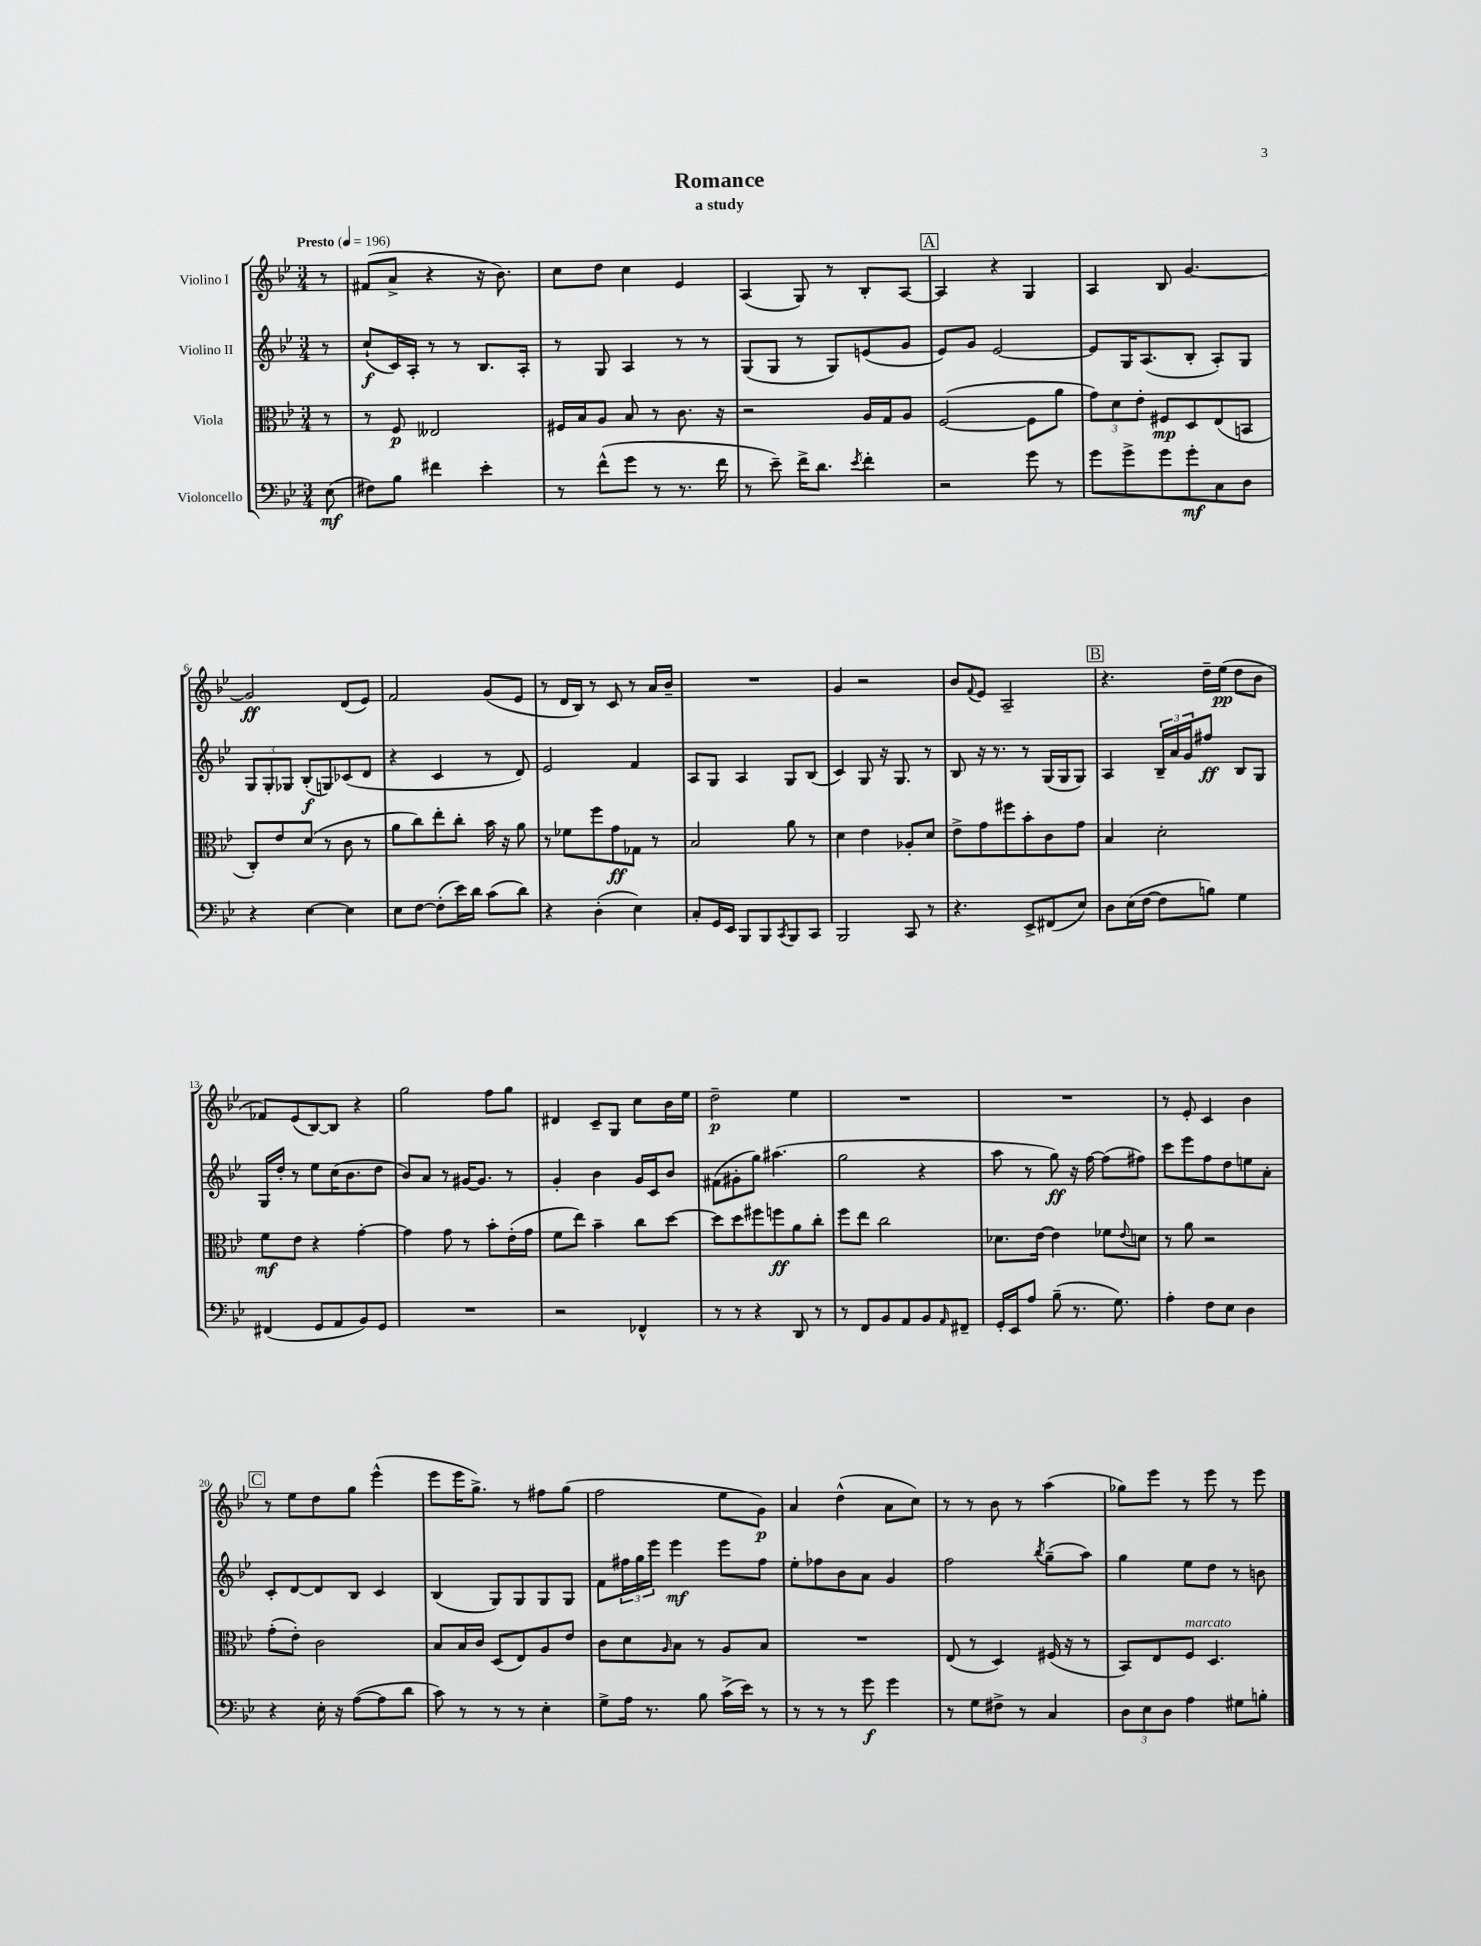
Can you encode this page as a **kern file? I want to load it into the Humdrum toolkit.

**kern	**kern	**kern	**kern
*staff4	*staff3	*staff2	*staff1
*clefF4	*clefC3	*clefG2	*clefG2
*k[b-e-]	*k[b-e-]	*k[b-e-]	*k[b-e-]
*M3/4	*M3/4	*M3/4	*M3/4
*MM196	*MM196	*MM196	*MM196
(8E-\	8r	8r	8r
=	=	=	=
8F#\L)	8r	(8cc`/L	(8f#/L
8B-\J	8F/	16c/L)	8a^/J
.	.	16A'/JJ	.
4f#\	2E--/	8r	4r
.	.	8r	.
4e-'\	.	8.B-/L	16r
.	.	.	8.b-\)
.	.	16A'/Jk	.
=	=	=	=
8r	16F#/LL	8r	8cc\L
.	16B-/J	.	.
(8f^^\L	8A/J	8G/	8dd\J
8g\J	8B-/	4A/	4cc\
8r	8r	.	.
8.r	8.c\	8r	4e-/
.	.	8r	.
16f\	16r	.	.
=	=	=	=
8r	2r	(8G/L	(4A/
8e-~\)	.	8G/J	.
16f^\LK	.	8r	8G/)
8.d\J	.	.	.
.	.	8G/L)	8r
8qe-/	.	.	.
4f'\	16A/LL	(8e/	8B-'/L
.	16G/J	.	.
.	8A/J	8g/J	[8A/J
=	=	=	=
2r	([2F/	8e-/L)	4A/]
.	.	8g/J	.
.	.	[2e-/	4r
8g\	8F\]L	.	4G/
8r	8a\J	.	.
=	=	=	=
8g\L	12g\L)	8e-/]L	4A/
.	12d\	.	.
8g^\	.	16G/K	.
.	12e-'\J	.	.
.	.	(8.A/	.
8g\	8F#/L	.	8B-/
8g'\	8D/	8B-'/J	[4.g/
8C\	(8E-/	8A'/L)	.
8D\J	8BB/J	8G/J	.
=	=	=	=
4r	8C'/L)	12G/L	2g/]
.	.	12G'/	.
.	8e-/	.	.
.	.	12G-/J	.
[4E-\	(8d/J	(8B-'/L	.
.	8r	8G/)	.
4E-\]	8c\	(8c-/	(8d/L
.	8r	8d/J	8e-/J)
=	=	=	=
8E-\L	8a\L	4r	2f/
[8F\J	8cc\)	.	.
(8F'\]L	8ee-'\	4c/	.
16e-\L)	8cc'\J	.	.
16d\JJ	.	.	.
(8c\L	16b-\	8r	(8g/L
.	16r	.	.
8d\J)	8a\	8d/)	8e-/J
=	=	=	=
4r	8r	2e-/	8r
.	8f-\L	.	16d/LL
.	.	.	16B-/JJ)
(4D'\	8ff\	.	8r
.	8g\	.	8c/
4E-\)	8G-\J	4f/	8r
.	8r	.	16a/LL
.	.	.	16b-~/JJ
=	=	=	=
8C'/L	2B-/	8A/L	2.r
16GG/L	.	8G/J	.
16EE-/JJ	.	.	.
8BBB-/L	.	4A/	.
8BBB-/	.	.	.
8qCC/	.	.	.
8BBB-/	8a\	8G/L	.
8CC/J	8r	(8B-/J	.
=	=	=	=
2BBB-/	4d\	4c/)	4g/
.	4e-\	8G/	2r
.	.	16r	.
.	.	8.G/	.
8CC/	8A-'/L	.	.
8r	8d/J	8r	.
=	=	=	=
4.r	8e-^\L	8B-/	8b-/L
.	.	.	8qqf/
.	8g\	16r	8e-/J
.	.	8.r	.
.	8ff#\	.	2A~/
8EE-^/L	8b-'\	8r	.
(8FF#/	8c\	(16G/LL	.
.	.	16G/J	.
8E-/J)	8g\J	8G/J)	.
=	=	=	=
8D\L	4B-/	4A/	4.r
(16E-\L	.	.	.
[16F\JJ	.	.	.
8F\]L	2d'\	24B-~/LL	.
.	.	24a/	.
.	.	24g/J	.
8B\J)	.	8ff#/J	16dd~\LL
.	.	.	(16ee-\JJ
4G\	.	8B-/L	8dd\L
.	.	8G/J	8b-\J
=	=	=	=
(4FF#/	8f\L	16G/LL	8f-/L)
.	.	16dd'/JJ	.
.	8e-\J	8r	(8e-/
8GG/L	4r	8ee-\L	[8B-/)
8AA/	.	(16cc\K	8B-/]J
.	.	8.b-\	.
8BB-/)	[4g'\	.	4r
8GG/J	.	8dd\J	.
=	=	=	=
2.r	4g\]	8b-/L)	2gg\
.	.	8a/J	.
.	8g\	8r	.
.	8r	[16g#/LK	.
.	.	8.g#/]J	.
.	8b-'\L	.	8ff\L
.	(16e-'\L	8r	8gg\J
.	16g\JJ	.	.
=	=	=	=
2r	8f\L	4g'/	4d#/
.	8ee-\J)	.	.
.	4b-~\	4b-\	8c~/L
.	.	.	8G/J
4FF-^^/	8cc\L	16g/LL	8cc\L
.	.	16c/J	.
.	[8dd\J	8b-/J	16b-\L
.	.	.	16ee-\JJ
=	=	=	=
8r	8dd\]L	(8f#\L	2dd~\
8r	8dd\	8g#'\	.
4r	8ff#\	8gg\J)	.
.	8ff\	(4.aa#\	.
8DD/	8a\	.	4ee-\
8r	8cc'\J	.	.
=	=	=	=
8r	8ff\L	2gg\	2.r
8FF/L	8ee-\J	.	.
8BB-/	2cc\	.	.
8AA/	.	.	.
8BB-/	.	4r	.
16qqAA/	.	.	.
8FF#~/J	.	.	.
=	=	=	=
16GG'/LL	8.d-\L	8aa\	2.r
16EE-/J	.	.	.
8A/J	.	8r	.
.	[16e-\Jk	.	.
(8B-~\	4e-\]	8gg\)	.
8.r	.	16r	.
.	.	[16ff\	.
.	8f-\L	(8ff\]L	.
8.G\)	.	.	.
.	8qqe-/	.	.
.	8d\J	8ff#\J)	.
=	=	=	=
4A'\	8r	8ccc\L	8r
.	8a\	8eee-\	8e-'/
8F\L	2r	8ff\	4c/
8E-\J	.	8dd\	.
4D\	.	8ee\	4b-\
.	.	8a'\J	.
=	=	=	=
4r	(8g'\L	8c'/L	8r
.	8e-'\J)	[8d/	8ee-\L
16E-'\	2c\	8d/]	8dd\
16r	.	.	.
([8A\L	.	8B-/J	8gg\J
8A\]	.	4c/	(4eee-^^\
8d\J	.	.	.
=	=	=	=
8c\)	8B-/L	(4B-/	8eee-\L
8r	16B-/L	.	16eee-\K
.	16c/JJ	.	8.gg^\J)
8r	(8D/L	8G/L)	.
8r	8E-/)	8G/	8r
4E-'\	8A/	8G/	8ff#\L
.	8e-/J	8G/J	(8gg\J
=	=	=	=
8G^\L	8c\L	8f\L	2ff\
16A\Jk	8d\	24ff#\L	.
.	.	24gg\	.
8.r	.	.	.
.	.	24eee-\JJ	.
.	16qqA/	.	.
.	8B-\J	4eee-\	.
8B-\	8r	.	.
(16c^\LL	8A/L	8eee-\L	8ee-\L
16e-\JJ)	.	.	.
8r	8B-/J	8ff#\J	8g\J)
=	=	=	=
8r	2.r	8ee-'\L	4a/
8r	.	8ff-\	.
8r	.	8b-\	(4dd^^\
8g\	.	8a\J	.
4g\	.	4g/	8a\L
.	.	.	8cc\J)
=	=	=	=
8r	(8E-/	2ff\	8r
8G\L	8r	.	8r
8F#^\J	4D/)	.	8b-\
8r	.	.	8r
.	.	8qbb-/	.
4C/	(16F#/	(8gg~\L	(4aa\
.	16r	.	.
.	8r	8aa\J)	.
=	=	=	=
12D\L	8BB-/L)	4gg\	8gg-\L)
12E-\	.	.	.
.	8E-/	.	8eee-\J
12D\J	.	.	.
4A\	8F/J	8ee-\L	8r
.	4.D/	8dd\J	8eee-\
8G#\L	.	8r	8r
8B'\J	.	8b\	8eee-\
==	==	==	==
*-	*-	*-	*-
